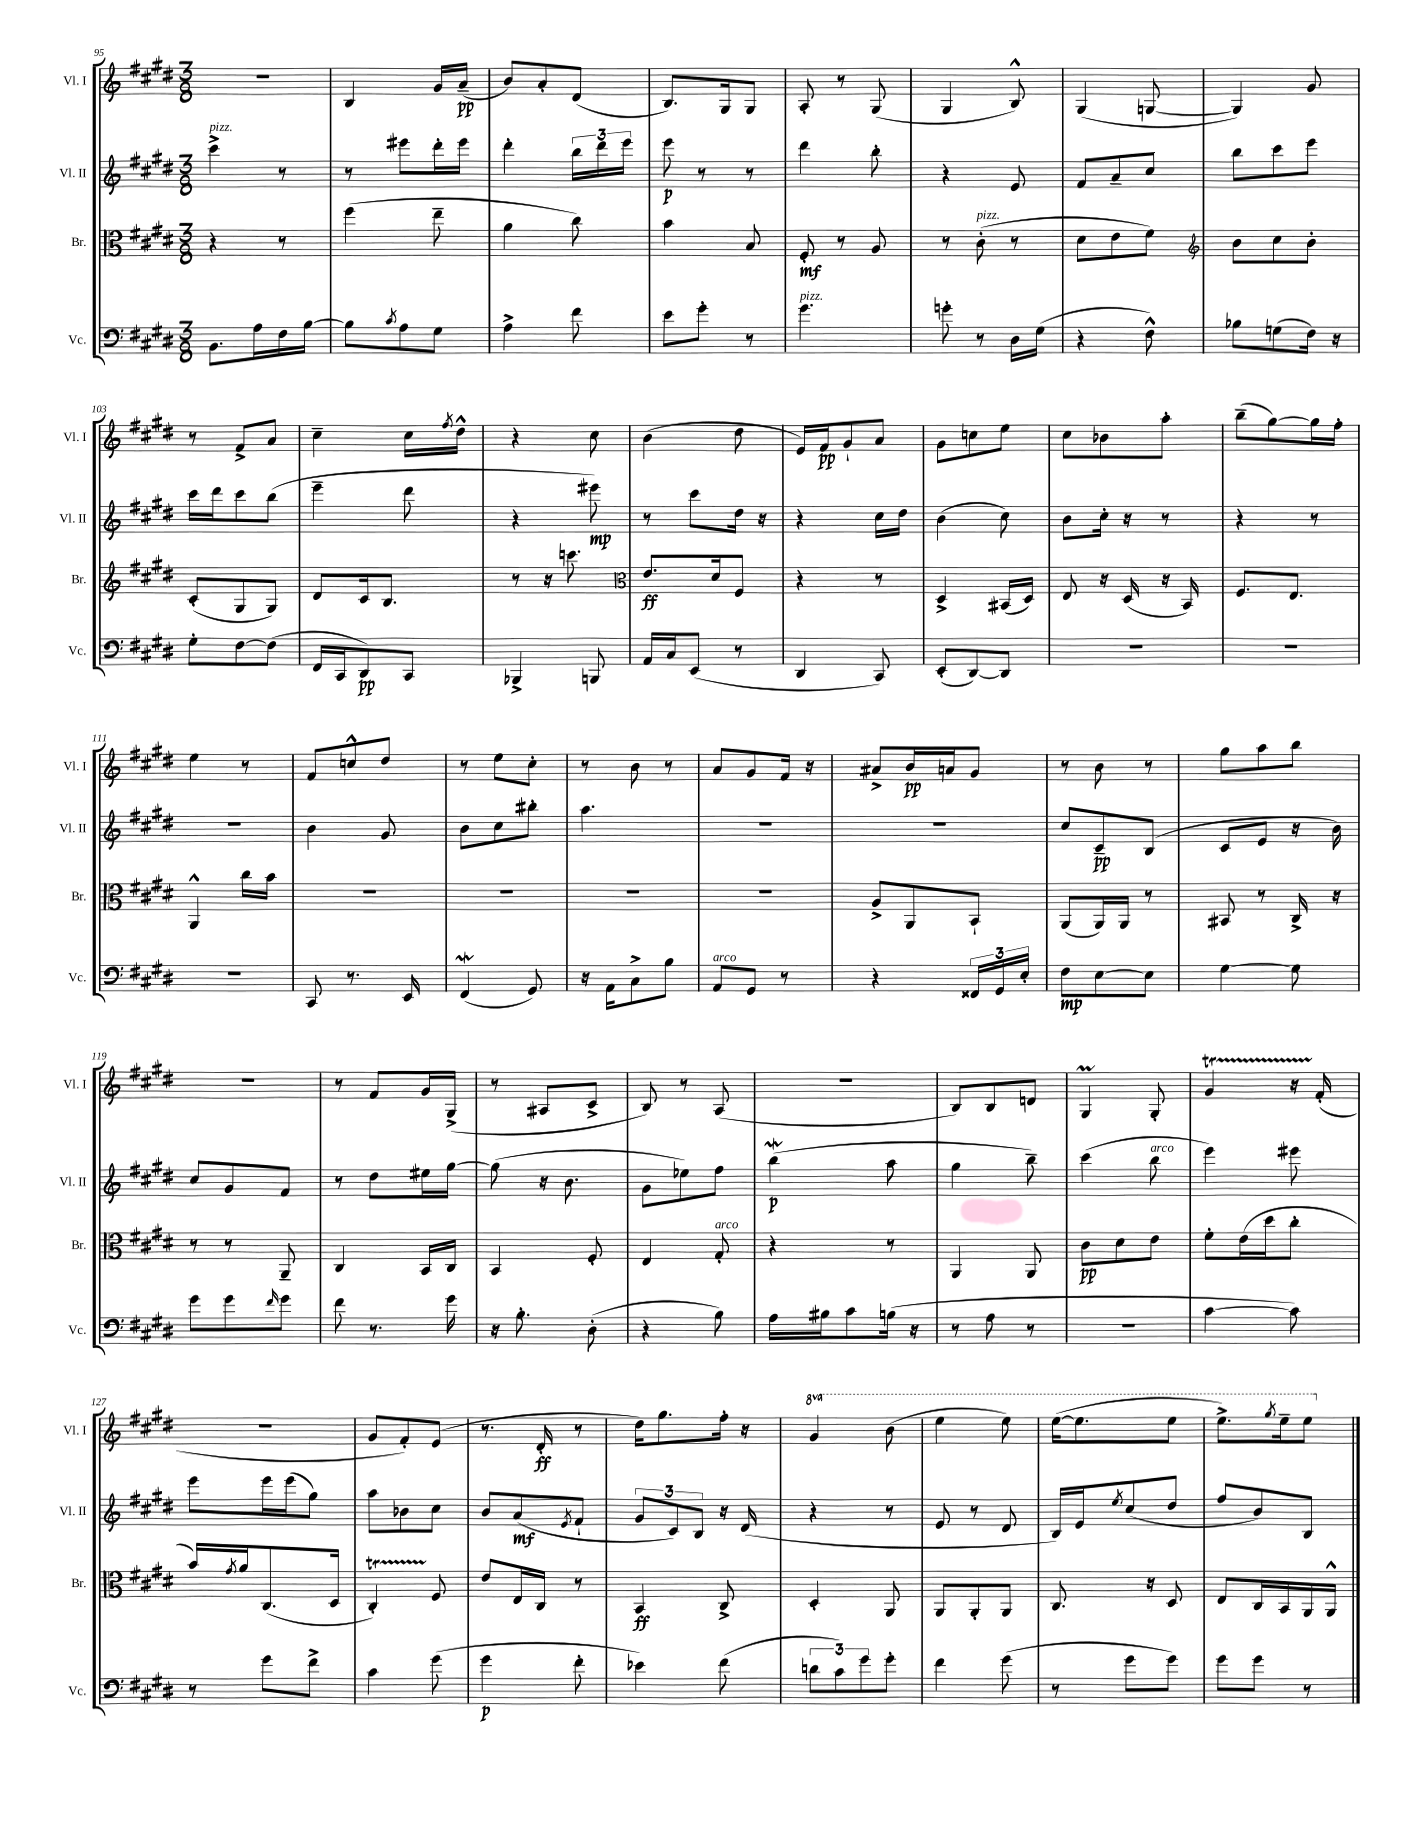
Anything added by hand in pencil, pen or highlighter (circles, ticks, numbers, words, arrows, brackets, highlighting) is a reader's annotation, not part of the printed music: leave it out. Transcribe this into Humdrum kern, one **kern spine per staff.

**kern	**kern	**kern	**kern
*staff4	*staff3	*staff2	*staff1
*clefF4	*clefC3	*clefG2	*clefG2
*k[f#c#g#d#]	*k[f#c#g#d#]	*k[f#c#g#d#]	*k[f#c#g#d#]
*M3/8	*M3/8	*M3/8	*M3/8
8.BB	4r	4ccc#^	4.r
16A	.	.	.
16F#	8r	8r	.
[16B	.	.	.
=	=	=	=
8B]	(4ff#	8r	4B
8qc#	.	.	.
8A	.	8eee#	.
8G#	8ee~	16ddd#'	16g#
.	.	16eee#	(16a~
=	=	=	=
4A^	4a	4ddd#'	8b)
.	.	.	8a'
8f#	8cc#)	24bb	(8d#
.	.	24ddd#	.
.	.	24eee	.
=	=	=	=
8e	4b	8eee	8.B)
8g#'	.	8r	.
.	.	.	16G#
8r	8B	8r	8G#
=	=	=	=
4.g#	8F#'	4ddd#	8A'
.	8r	.	8r
.	8A	8bb'	(8G#
=	=	=	=
8g'	8r	4r	4G#
8r	(8c#'	.	.
16D#	8r	8e	8B^^)
(16G#	.	.	.
=	=	=	=
4r	8d#	8f#	(4G#
.	8e	8a~	.
8F#^^)	8f#)	8cc#	[8G
=	=	=	=
*	*clefG2	*	*
8B-	8b	8bb	4G])
(8G	8cc#	8ccc#	.
16F#)	8b'	8eee	8g#
16r	.	.	.
=	=	=	=
8G#'	(8c#'	16ccc#	8r
.	.	16ddd#	.
[8F#	8G#	8ccc#	8f#^
(8F#]	8G#)	(8bb	8a
=	=	=	=
16FF#	8d#	4eee~	4cc#~
16CC#	.	.	.
8DD#)	16c#	.	.
.	8.B	.	.
8CC#	.	8ddd#	16cc#
.	.	.	8qff#
.	.	.	16dd#^^
=	=	=	=
4BBB-^	8r	4r	4r
.	16r	.	.
.	8.ccc	.	.
8BBB	.	8eee#)	8cc#
=	=	=	=
*	*clefC3	*	*
16AA	8.e	8r	(4b
16C#	.	.	.
(8EE	.	8ccc#	.
.	16d#	.	.
8r	8F#	16dd#	8dd#
.	.	16r	.
=	=	=	=
4DD#	4r	4r	16e)
.	.	.	16f#
.	.	.	8g#`
8CC#)	8r	16cc#	8a
.	.	16dd#	.
=	=	=	=
(8EE'	4D#^	(4b	8g#
[8DD#)	.	.	8cc
8DD#]	(16BB#	8cc#)	8ee
.	16D#)	.	.
=	=	=	=
4.r	8E	8b	8cc#
.	16r	16cc#'	8b-
.	(16D#	16r	.
.	16r	8r	8aa'
.	16BB)	.	.
=	=	=	=
4.r	8.F#	4r	(8bb~
.	.	.	[8gg#)
.	8.E	.	.
.	.	8r	16gg#]
.	.	.	16ff#'
=	=	=	=
4.r	4AA^^	4.r	4ee
.	16cc#	.	8r
.	16b	.	.
=	=	=	=
8CC#	4.r	4b	8f#
8.r	.	.	8cc^^
.	.	8g#	8dd#
16EE	.	.	.
=	=	=	=
(4FF#	4.r	8b	8r
.	.	8cc#	8ee
8GG#)	.	8bb#'	8cc#'
=	=	=	=
16r	4.r	4.aa	8r
16AA	.	.	.
8C#^	.	.	8b
8B	.	.	8r
=	=	=	=
8AA	4.r	4.r	8a
8GG#	.	.	8g#
8r	.	.	16f#
.	.	.	16r
=	=	=	=
4r	8A^	4.r	8a#^
.	8AA	.	16b
.	.	.	16a
24FF##	8BB`	.	8g#
24GG#	.	.	.
24E'	.	.	.
=	=	=	=
8F#	(8AA	8cc#	8r
[8E	16AA)	8c#~	8b
.	16AA	.	.
8E]	8r	(8B	8r
=	=	=	=
[4G#	8BB#	8c#	8gg#
.	8r	8e	8aa
8G#]	16C#^	16r	8bb
.	16r	16b)	.
=	=	=	=
8g#	8r	8cc#	4.r
8g#	8r	8g#	.
16qqf#	.	.	.
8g#	8AA~	8f#	.
=	=	=	=
8f#	4C#	8r	8r
8.r	.	8dd#	8f#
.	16BB	16ee#	16g#
16g#	16C#	[16gg#	(16G#^
=	=	=	=
16r	4BB	(8gg#]	8r
8.B'	.	.	.
.	.	16r	8A#
.	.	8.b	.
(8D#'	8F#'	.	8c#^
=	=	=	=
4r	4E	8g#	8B)
.	.	8ee-)	8r
8B)	8G#'	8ff#	(8A
=	=	=	=
16A	4r	(4bb	4.r
16B#	.	.	.
8c#	.	.	.
(16B	8r	8aa	.
16r	.	.	.
=	=	=	=
8r	4AA	4gg#	8B)
8A	.	.	8B
8r	8AA	8bb~)	8d
=	=	=	=
4.r	8c#	(4ccc#	4G#
.	8d#	.	.
.	8e	8bb	8G#'
=	=	=	=
[4c#	8f#'	4eee)	4g#
.	(16e	.	.
.	16dd#	.	.
8c#])	8cc#'	8eee#	16r
.	.	.	(16f#'
=	=	=	=
8r	16b)	8eee	4.r
.	8qg#	.	.
.	16a	.	.
8g#	(8.C#	16eee	.
.	.	(16eee	.
8f#^	.	8gg#)	.
.	16D#	.	.
=	=	=	=
4c#	4C#')	8aa	8g#
.	.	8b-	8f#')
(8g#	8F#	8cc#	(8e
=	=	=	=
4g#	8e	8b	8.r
.	16E	(8a	.
.	16C#	.	16d#'
.	.	8qe	.
8f#'	8r	8f#`	8r
=	=	=	=
4e-)	4BB	12g#	16dd#)
.	.	.	8.gg#
.	.	12c#)	.
.	.	12B	.
(8f#	8C#^	16r	16ff#'
.	.	(16d#	16r
=	=	=	=
12d	4D#'	4r	4gg#
12c#)	.	.	.
12g#	.	.	.
8g#'	8AA	8r	(8bb
=	=	=	=
4f#	8AA	8e	4eee
.	8AA'	8r	.
(8g#	8AA	8d#	8eee)
=	=	=	=
8r	8.C#	16B)	([16eee
.	.	16e	8.eee]
.	.	8qee	.
8g#	.	(8cc#	.
.	16r	.	.
8g#)	8D#	8dd#	8eee
=	=	=	=
8g#	8E	8ff#	8.eee^)
8g#	16C#	8b)	.
.	.	.	8qggg#
.	16BB	.	16eee~
8r	16AA	8B	8eee
.	16AA^^	.	.
==	==	==	==
*-	*-	*-	*-
